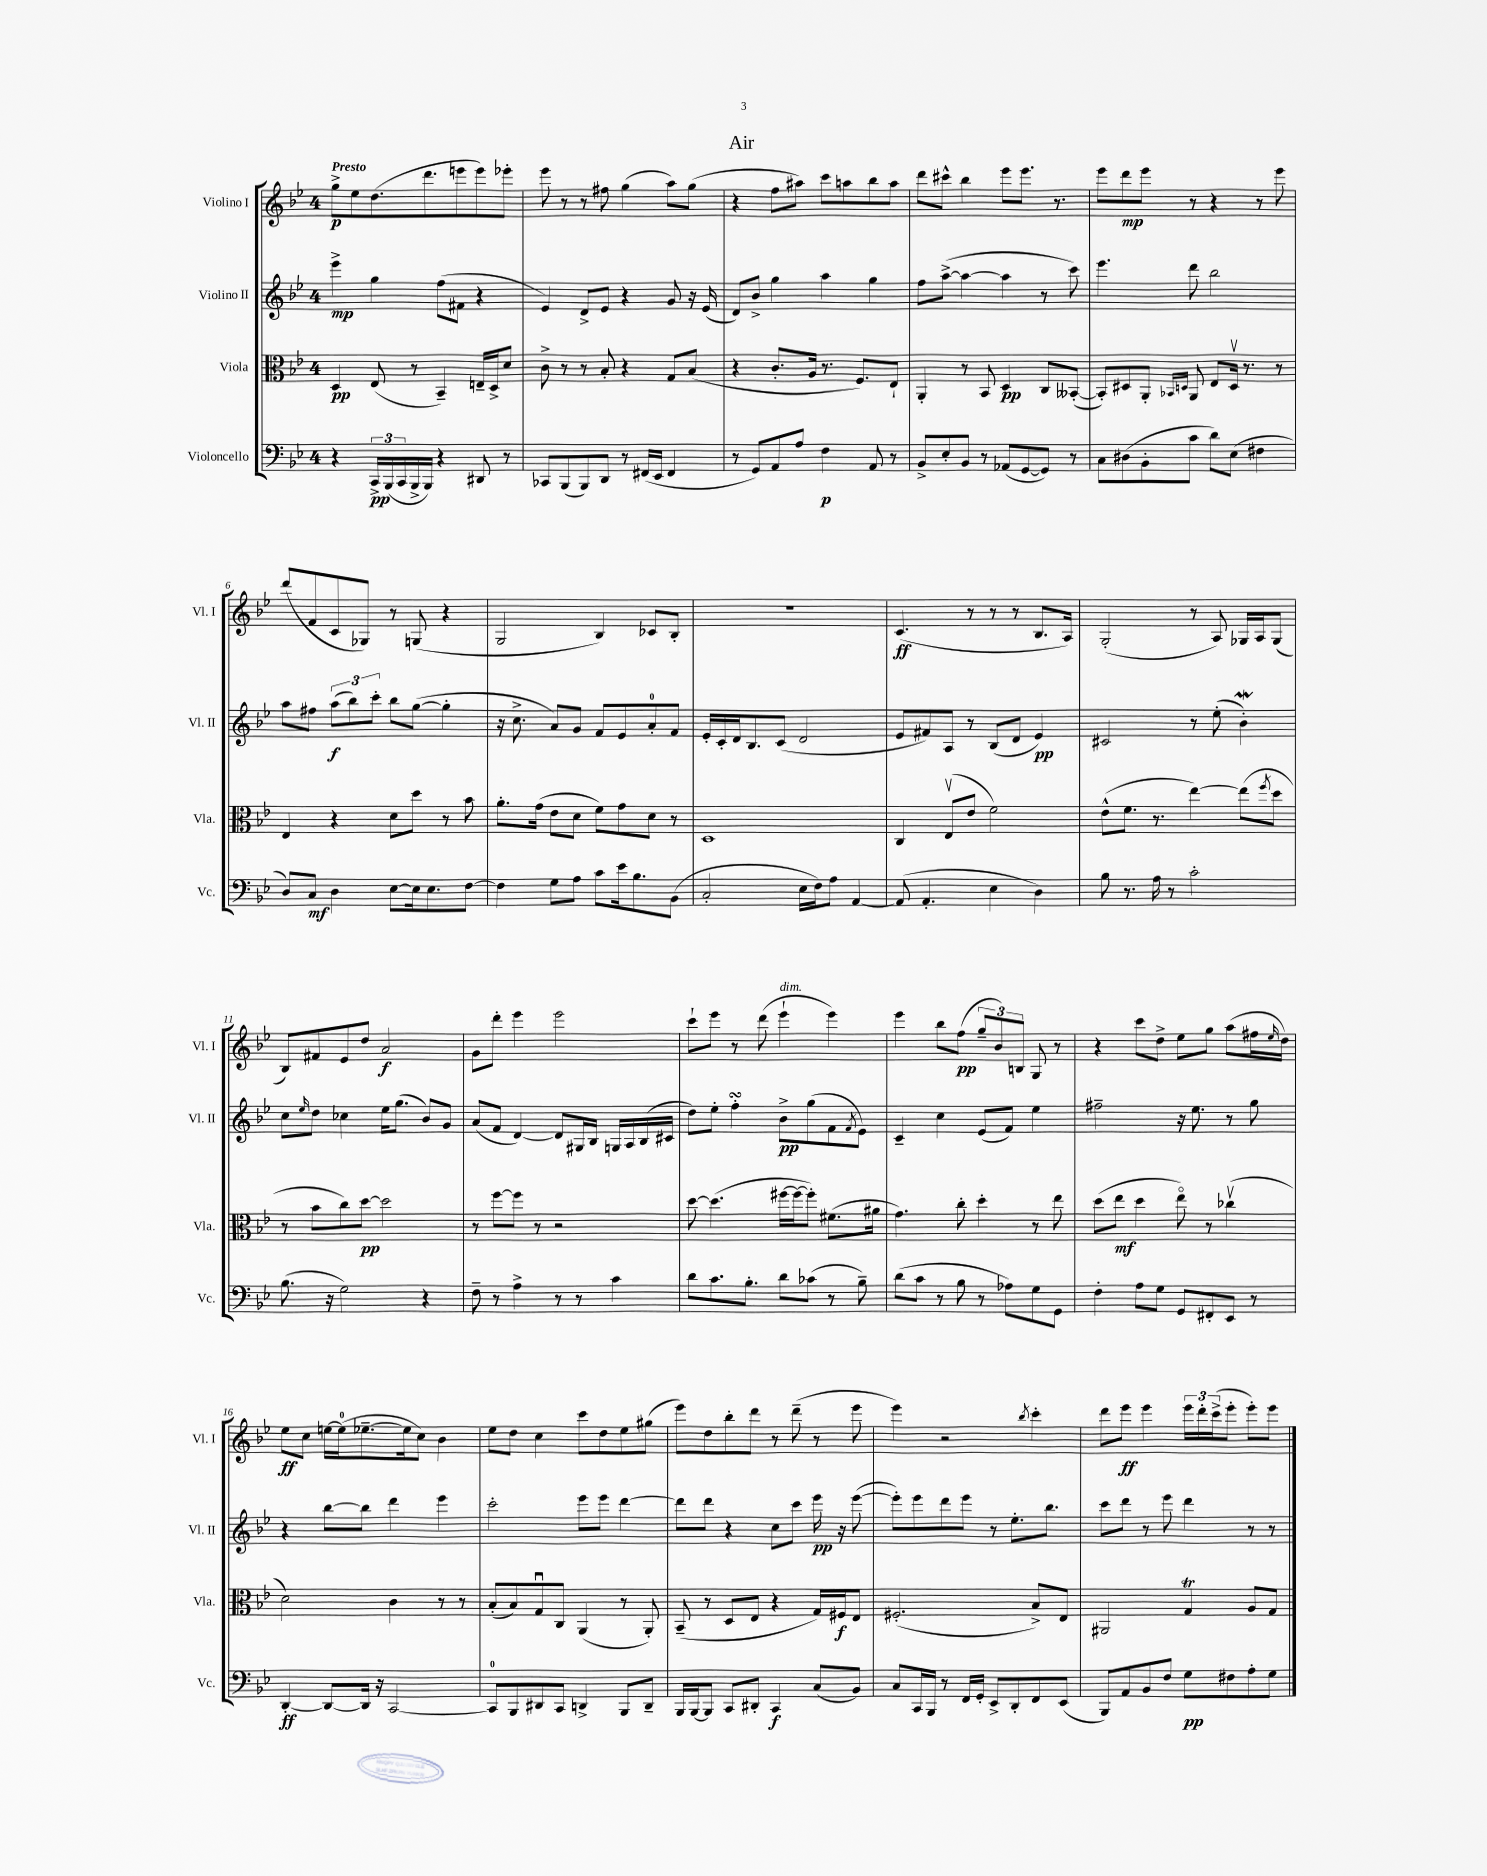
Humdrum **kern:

**kern	**kern	**kern	**kern
*staff4	*staff3	*staff2	*staff1
*clefF4	*clefC3	*clefG2	*clefG2
*k[b-e-]	*k[b-e-]	*k[b-e-]	*k[b-e-]
*M4/4	*M4/4	*M4/4	*M4/4
4r	4D/	4eee-^\	8gg^\L
.	.	.	8ee-\
24CC^/LL	(8E-/	4gg\	(8.dd\
(24BBB-/	.	.	.
24CC/	.	.	.
16BBB-^/	8r	.	.
16BBB-/JJ)	.	.	8.ddd\
4r	4BB-~/)	(8ff\L	.
.	.	8f#\J	8eee\
8DD#/	16E~/LL	4r	8eee\)
.	16D^/J	.	.
8r	8d/J	.	8eee-'\J
=	=	=	=
8CC-/L	8c^\	4e-/)	8eee-\
(8BBB-/	8r	.	8r
8BBB-/)	8r	8d^/L	8r
8DD/J	8B-'/	8e-/J	8ff#\
8r	4r	4r	(4gg\
(16FF#/LL	.	.	.
16EE-/JJ	.	.	.
4FF#/	8G/L	8g/	8aa\L)
.	(8B-/J	16r	(8gg\J
.	.	(16e-/	.
=	=	=	=
8r	4r	8d/L)	4r
8GG/L)	.	8b-^/J	.
8AA/	8.c'/L	4gg\	8ff\L
8A/J	.	.	8aa#\J)
.	16A/Jk	.	.
4F\	8.r	4aa\	8ccc\L
.	.	.	8aa\
.	8.F/L)	.	.
8AA/	.	4gg\	8bb-\
8r	8E-`/J	.	8aa\J
=	=	=	=
8BB-^/L	4AA'/	8ff\L	8ddd\L
8E-'/	.	([8aa^\J	8ccc#^^\J
8BB-/J	8r	4aa\_	4bb-\
8r	8BB-/	.	.
(8AA-/L	4D/	4aa\]	8eee-\L
[8GG/	.	.	8.eee-\J
8GG/]J)	8C/L	8r	.
.	.	.	8.r
8r	([8BB--'/J	8ccc\)	.
=	=	=	=
8C\L	8BB--'/]L)	4.eee-\	8eee-\L
(8D#\	8D#/	.	8ddd\
8BB-'\	8AA'/J	.	8eee-\J
.	16qqBB-/LL	.	.
.	16qqD/JJ	.	.
8c\J	8AA/	8ddd\	8r
8d\L)	8E-/L	2bb-\	4r
(8E-\J	16Dv/Jk	.	.
.	8.r	.	.
4F#\	.	.	8r
.	8r	.	8eee-\
=	=	=	=
8D/L)	4E-/	8aa\L	(8ddd/L
8C/J	.	8ff#\J	8f/
4D\	4r	(12aa\L	8c/
.	.	12bb-\)	.
.	.	.	8G-/J)
.	.	12ccc'\J	.
[8E-\L	8d\L	8bb-\L	8r
16E-\]k	8dd\J	([8gg\J	(8G/
8.E-\	.	.	.
.	8r	4gg'\]	4r
[8F\J	8b-\	.	.
=	=	=	=
4F\]	8.a'\L	16r	2G/
.	.	8.cc^\	.
.	(16g\Jk	.	.
8G\L	8e-\L	8a/L)	.
8A\J	8d\J	8g/J	.
8c\L	8f\L)	8f/L	4B-/)
16e-\k	8g\	8e-/	.
8.B-\	.	.	.
.	8d\J	8a'/	8c-/L
(8BB-\J	8r	8f/J	8B-'/J
=	=	=	=
2C'/	1D	16e-'/LL	1r
.	.	16c'/	.
.	.	16d/J	.
.	.	8.B-/	.
.	.	(8c/J	.
16E-\LL	.	2d/	.
16F\J)	.	.	.
8A\J	.	.	.
[4AA/	.	.	.
=	=	=	=
(8AA/]	4C/	8e-/L	(4.c/
4.AA'/	.	8f#/)	.
.	(8E-v/L	8A/J	.
.	8e-/J	8r	8r
4E-\	2f\)	(8B-/L	8r
.	.	8d/J	8r
4D\)	.	4e-/)	8.B-/L
.	.	.	16A/Jk)
=	=	=	=
8B-\	(8e-^^\L	2c#/	(2G'/
8.r	8.f\J	.	.
16A\	8.r	.	.
8r	.	.	.
2c'\	[4ee-\)	8r	8r
.	.	(8ee-'\	8A/)
.	(8ee-\]L	4b-'\)	16G-/LL
.	.	.	16A/J
.	8qff/	.	.
.	8dd\J	.	(8G-/J
=	=	=	=
(8.B-\	8r	8cc\L	8B-/L)
.	.	16qqee-/	.
.	8b-\L	8dd\J	8f#/
16r	.	.	.
2G\)	8cc\)	4cc-\	8e-/
.	[8dd\J	.	8dd/J
.	2dd\]	16ee-\LK	2a/
.	.	(8.gg\J	.
4r	.	8b-/L)	.
.	.	8g/J	.
=	=	=	=
8F~\	8r	(8a/L	8g\L
8r	[8ff\L	8f/J	8ddd'\J
4A^\	8ff\]J	[4d/)	4eee-\
.	8r	.	.
8r	2r	8d/]L	2eee-\
8r	.	16G#/L	.
.	.	16B-/JJ	.
4c\	.	16G/LL	.
.	.	16A/	.
.	.	(16B-/	.
.	.	16c#/JJ	.
=	=	=	=
8d\L	[8dd\	8dd\L)	8ccc`\L
8.c\	(4.dd\]	8ee-'\J	8eee-\J
.	.	4ff'\	8r
8.B-'\J	.	.	.
.	.	.	(8ddd\
8d\L	[16ff#\LL	8b-^\L	4eee-`\
.	16ff#\_J	.	.
(8c-\J	8ff#'\]J)	(8gg\	.
8r	(8.f#\L	8f\	4eee-\)
.	.	8qf/	.
8B-~\)	.	8e-\J)	.
.	16a#\Jk	.	.
=	=	=	=
(8d\L	4.g\)	4c~/	4eee-\
8c\J	.	.	.
8r	.	4cc\	8bb-\L
8B-\	8cc'\	.	(8ff\J
8r	4dd'\	(8e-/L	12gg~/L
.	.	.	12b-/)
8A-\L)	.	8f/J)	.
.	.	.	12B/J
8G\	8r	4ee-\	8G/
8GG\J	8ee-\	.	8r
=	=	=	=
4F'\	(8dd\L	2ff#~\	4r
.	8ee-\J	.	.
8A\L	4dd\	.	8ccc\L
8G\J	.	.	8dd^\J
8GG/L	8ee-o\)	16r	8ee-\L
.	.	8.ee-\	.
8FF#'/	8r	.	8gg\J
8EE-/J	(4cc-v\	8r	(8aa\L
8r	.	8gg\	16ff#\L
.	.	.	16qqee-/
.	.	.	16dd\JJ)
=	=	=	=
[4DD'/	2d\)	4r	8ee-\L
.	.	.	8cc\J
8DD/_L	.	[8bb-\L	[16ee\LL
.	.	.	(16ee\]J
16DD/]Jk	.	8bb-\]J	[8.ee-~\
16r	.	.	.
[2CC/	4c\	4ddd\	.
.	.	.	16ee-\]k
.	.	.	8cc\J)
.	8r	4eee-\	4b-\
.	8r	.	.
=	=	=	=
8CC/]L	(8B-'/L	2ccc'\	8ee-\L
8BBB-/	8B-/)	.	8dd\J
8DD#/	8Gu/	.	4cc\
8CC/J	8C/J	.	.
4DD^/	(4AA/	8eee-\L	8ccc\L
.	.	8eee-\J	8dd\
8BBB-/L	8r	[4ddd\	8ee-\
8DD~/J	8AA'/)	.	(8gg#\J
=	=	=	=
16BBB-/LL	(8BB-~/	8ddd\]L	8eee-\L)
[16BBB-/J	.	.	.
8BBB-/]J	8r	8ddd\J	8dd\
8CC/L	8D/L	4r	8bb-'\
8DD#'/J	8E-/J	.	8ddd\J
4CC/	4r	8cc\L	8r
.	.	8ccc\J	(8ddd~\
(8C/L	16G/LL)	16eee-\	8r
.	16F#/J	16r	.
8BB-/J)	8E-/J	([8eee-\	8eee-\
=	=	=	=
8C/L	(2.F#'/	8eee-'\]L)	4eee-\)
16CC/L	.	8eee-\	.
16BBB-/JJ	.	.	.
8r	.	8ddd\	2r
16FF/LL	.	8eee-\J	.
16GG'/JJ	.	.	.
8EE-^/L	.	8r	.
8DD'/	.	8.ee-'\L	.
.	.	.	8qbb-/
8FF/	8B-^/L)	.	4ccc'\
.	.	8.bb-\J	.
(8EE-/J	8E-/J	.	.
=	=	=	=
8BBB-/L)	2AA#/	8ccc\L	8ddd\L
8AA/	.	8ddd\J	8eee-\J
8BB-/	.	8r	4eee-\
8F/J	.	8eee-\	.
8G\L	4G/	4ddd\	24eee-\LL
.	.	.	24ddd'\
.	.	.	(24ccc^\J
8F#\	.	.	8eee-'\J
8A'\	8A/L	8r	8eee-'\L)
8G\J	8G/J	8r	8eee-\J
==	==	==	==
*-	*-	*-	*-
